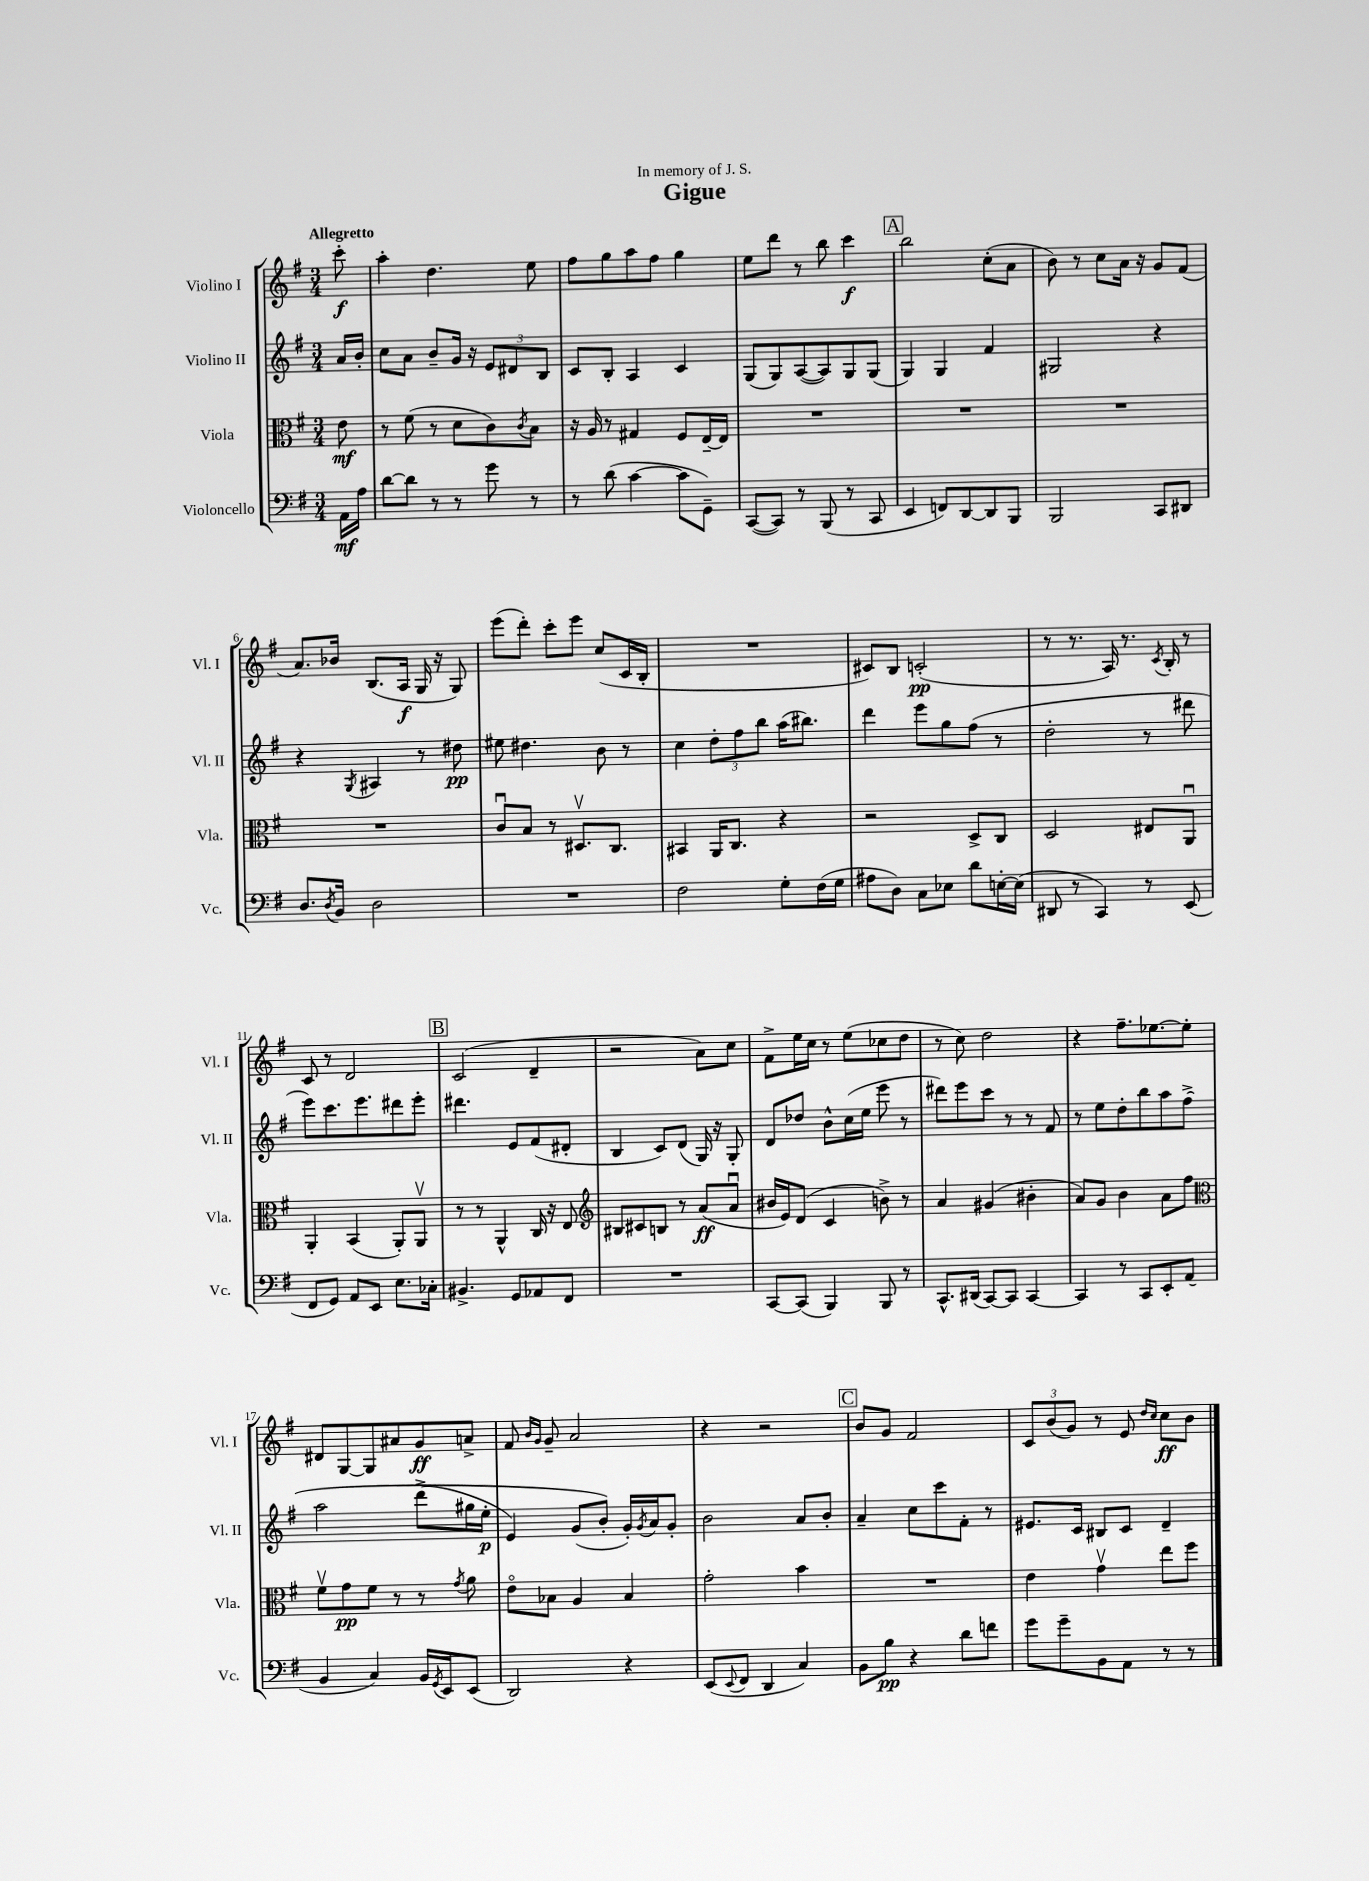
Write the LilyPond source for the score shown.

\header { title = "Gigue" dedication = "In memory of J. S." }
<<
\new StaffGroup <<
\new Staff = "s0" \with { instrumentName = "Violino I" shortInstrumentName = "Vl. I" } {
    \clef treble \key g \major \numericTimeSignature \time 3/4 \partial 8 \tempo "Allegretto"
    c'''8-.\f |
    a''4-. d''4. e''8 |
    fis''8 g''8 a''8 fis''8 g''4 |
    e''8 d'''8 r8 b''8 c'''4\f |
    \mark \markup { \box "A" } b''2 c''8-.( a'8 |
    b'8) r8 c''8 a'16 r16 g'8 fis'8( |
    a'8.) bes'16 b8.( a16\f g16 r16 g8) |
    e'''8( d'''8-.) c'''8-. e'''8 c''8( c'16 b16-. |
    R2. |
    cis'8) b8 c'2-.\pp( |
    r8 r8. a16) r8. \acciaccatura { c'8 } b16-. r8 |
    c'8 r8 d'2 |
    \mark \markup { \box "B" } c'2( d'4-- |
    r2 a'8) c''8 |
    fis'8-> e''16 c''16 r8 e''8( ces''8 d''8 |
    r8 c''8) d''2 |
    r4 fis''8.-- ees''8.~ ees''8-. |
    dis'8 g8~ g8 ais'8 g'8\ff a'8-> |
    fis'8 \grace { b'16 g'16 } g'8-- a'2 |
    r4 r2 |
    \mark \markup { \box "C" } b'8 g'8 fis'2 |
    \tuplet 3/2 { c'8 b'8( g'8) } r8 e'8 \grace { d''16 c''16 } c''8\ff b'8 \bar "|." |
}
\new Staff = "s1" \with { instrumentName = "Violino II" shortInstrumentName = "Vl. II" } {
    \clef treble \key g \major \numericTimeSignature \time 3/4 \partial 8
    a'16 b'16-. |
    c''8 a'8 b'8-- g'16 r16 \tuplet 3/2 { e'8 dis'8 b8 } |
    c'8 b8-. a4 c'4 |
    g8( g8) a8~( a8) g8 g8( |
    \mark \markup { \box "A" } g4) g4 fis'4 |
    gis2 r4 |
    r4 \acciaccatura { g8 } ais4 r8 dis''8\pp |
    eis''8 dis''4. b'8 r8 |
    c''4 \tuplet 3/2 { d''8-. fis''8 b''8 } a''16( bis''8.) |
    d'''4 e'''8 g''8 fis''8( r8 |
    d''2-. r8 dis'''8 |
    e'''8) c'''8. e'''8. dis'''8 e'''8-. |
    \mark \markup { \box "B" } dis'''4. e'8 fis'8( dis'8-. |
    b4 c'8) d'8( g16) r16 g8-. |
    d'8 des''8 b'8-^ c''16( e''16 e'''8 r8 |
    dis'''8) e'''8 c'''8 r8 r8 fis'8 |
    r8 e''8 d''8-. b''8 a''8 fis''8->\( |
    a''2 d'''8->( gis''16 e''16-.\p |
    e'4) g'8( b'8-.\) g'16-.) \acciaccatura { g'8 } a'16 g'8-. |
    b'2 a'8 b'8-. |
    \mark \markup { \box "C" } a'4-- c''8 c'''8 fis'8-. r8 |
    eis'8. c'16 bis8 c'8 d'4-- \bar "|." |
}
\new Staff = "s2" \with { instrumentName = "Viola" shortInstrumentName = "Vla." } {
    \clef alto \key g \major \numericTimeSignature \time 3/4 \partial 8
    e'8\mf |
    r8 fis'8( r8 d'8 c'8) \acciaccatura { c'8 } b8 |
    r16 a16 r8 gis4 fis8 e16~-- e16 |
    R2. |
    \mark \markup { \box "A" } R2. |
    R2. |
    R2. |
    c'8\downbow b8 r8 dis8.\upbow c8. |
    bis,4 a,16 c8. r4 |
    r2 d8-> c8 |
    d2 eis8 a,8\downbow |
    a,4-. b,4( a,8-.) a,8\upbow |
    \mark \markup { \box "B" } r8 r8 a,4-^ c16 r16 e8 |
    \clef treble bis8 cis'8 b8 r8 a'8\ff( a'8\downbow |
    bis'16 e'16) d'8( c'4 b'8->) r8 |
    a'4 gis'4( bis'4-. |
    a'8) g'8 b'4 a'8 fis''8 |
    \clef alto fis'8\upbow g'8\pp fis'8 r8 r8 \acciaccatura { g'8 } a'8 |
    e'8\flageolet bes8 a4 bes4 |
    g'2-. b'4 |
    \mark \markup { \box "C" } R2. |
    e'4 g'4\upbow e''8 fis''8 \bar "|." |
}
\new Staff = "s3" \with { instrumentName = "Violoncello" shortInstrumentName = "Vc." } {
    \clef bass \key g \major \numericTimeSignature \time 3/4 \partial 8
    a,16\mf a16 |
    d'8~ d'8 r8 r8 g'8 r8 |
    r8 d'8( c'4~ c'8 g,8--) |
    c,8~( c,8) r8 b,,8( r8 c,8 |
    \mark \markup { \box "A" } e,4 f,8) d,8~ d,8 b,,8 |
    b,,2 c,8 dis,8 |
    d8. \acciaccatura { d8 } b,16 d2 |
    R2. |
    fis2 g8-. fis16( g16 |
    ais8 d8) c8 ees8 d'8 e16~-. e16( |
    dis,8 r8 c,4) r8 e,8( |
    fis,8 g,8) a,8 e,8 e8. ces16-. |
    \mark \markup { \box "B" } bis,4.-> g,8 aes,8 fis,8 |
    R2. |
    c,8~ c,8( b,,4) b,,8 r8 |
    c,8.-^ dis,16( c,8~) c,8 c,4~ |
    c,4 r8 c,8 e,8-. a,8( |
    b,4 c4) b,16 \acciaccatura { g,8 } e,16 e,8( |
    d,2) r4 |
    e,8( \appoggiatura { e,8 } fis,8 d,4 c4) |
    \mark \markup { \box "C" } b,8 b8\pp r4 d'8 f'8 |
    g'8 g'8-- b,8 a,8 r8 r8 \bar "|." |
}
>>
>>
